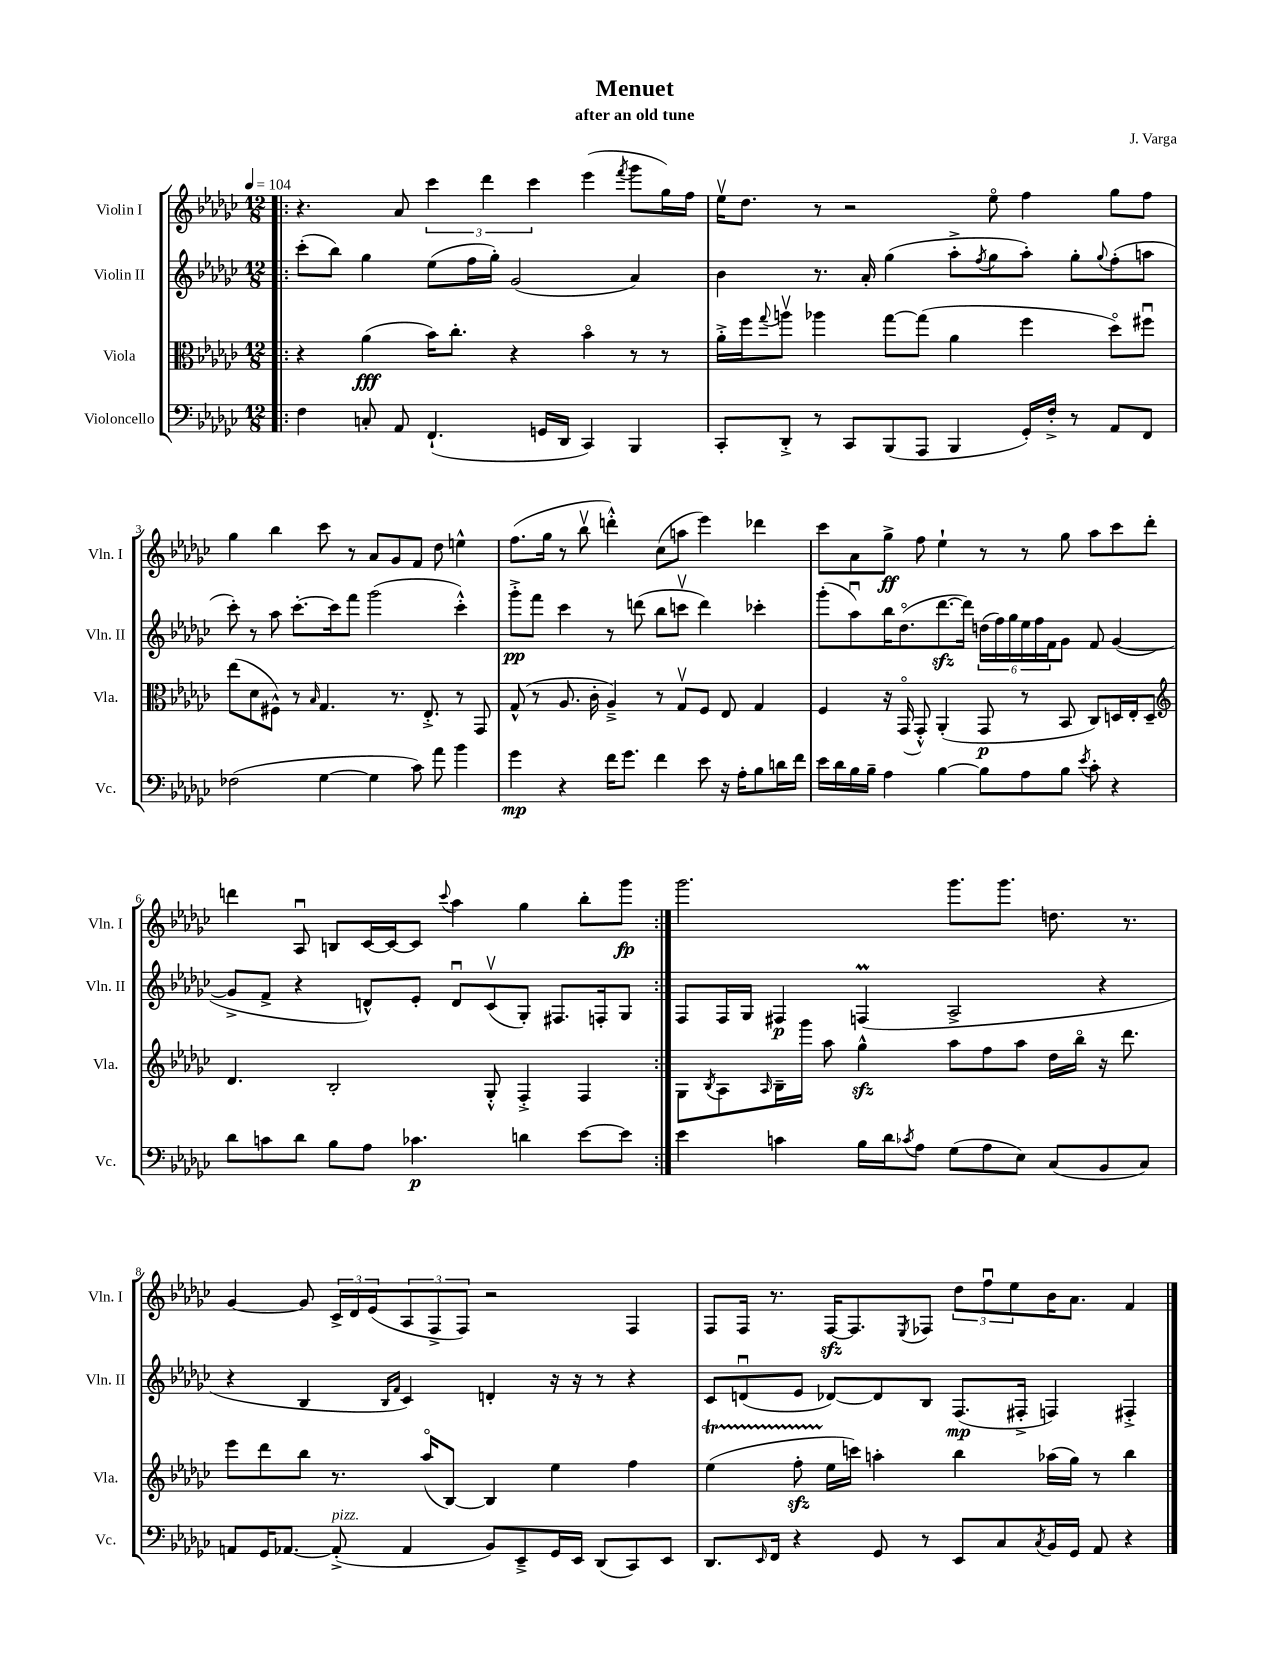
\header { title = "Menuet" composer = "J. Varga" subtitle = "after an old tune" }
<<
\new StaffGroup <<
\new Staff = "s0" \with { instrumentName = "Violin I" shortInstrumentName = "Vln. I" } {
    \clef treble \key ges \major \numericTimeSignature \time 12/8 \tempo 4 = 104
    \repeat volta 2 { \bar ".|:" r4. aes'8 \tuplet 3/2 { ces'''4 des'''4 ces'''4 } ees'''4( \acciaccatura { f'''8 } ges'''8 ges''16) f''16 |
    ees''16\upbow des''8. r8 r2 ees''8\flageolet f''4 ges''8 f''8 |
    ges''4 bes''4 ces'''8 r8 aes'8 ges'8 f'8 des''8 e''4-^ |
    f''8.( ges''16 r8 bes''8\upbow d'''4-.-^) ces''8( a''8 ees'''4) des'''4 |
    ces'''8 aes'8 ges''8->\ff f''8 ees''4-! r8 r8 ges''8 aes''8 ces'''8 des'''8-. |
    d'''4 aes8\downbow b8 ces'16~ ces'16~ ces'8 \appoggiatura { ces'''8 } aes''4 ges''4 bes''8-. ges'''8\fp | }
    ges'''2. ges'''8. ges'''8. d''8. r8. |
    ges'4~ ges'8 \tuplet 3/2 { ces'16-> des'16 ees'16( } \tuplet 3/2 { aes8 f8-> f8) } r2 f4 |
    f8 f16 r8. f16~\sfz f8. \acciaccatura { ees8 } fes8 \tuplet 3/2 { des''8 f''8\downbow ees''8 } bes'16 aes'8. f'4 \bar "|." |
}
\new Staff = "s1" \with { instrumentName = "Violin II" shortInstrumentName = "Vln. II" } {
    \clef treble \key ges \major \numericTimeSignature \time 12/8
    \repeat volta 2 { \bar ".|:" ces'''8-.( bes''8) ges''4 ees''8( f''16 ges''16-.) ges'2( aes'4) |
    bes'4 r8. aes'16-. ges''4( aes''8-.-> \acciaccatura { f''8 } ges''8 aes''8-.) ges''8-. \appoggiatura { ges''8 } f''8-.( a''8 |
    ces'''8-.) r8 aes''8 ces'''8.~-. ces'''16 f'''8 ges'''2( ces'''4-.-^) |
    ges'''8-.->\pp f'''8 ces'''4 r8 d'''8( bes''8 c'''8\upbow d'''4) ces'''4-. |
    ges'''8-.( aes''8\downbow) bes''16 des''8.\flageolet( des'''8.~\sfz des'''16) \tuplet 6/4 { d''16( f''16) ges''16 ees''16 f''16 f'16 } ges'8 f'8 ges'4~( |
    ges'8-> f'8-> r4 d'8-^) ees'8-. d'8\downbow ces'8\upbow( ges8-.) fis8. f16-. ges8 | }
    f8 f16 ges16 fis4\p f4\prall( aes2-> r4 |
    r4 bes4 \grace { bes16 f'16 } ces'4) d'4-. r16 r16 r8 r4 |
    ces'8 d'8\downbow( ees'8 des'8~) des'8 bes8 f8.\mp( fis16-.-> f4) fis4-.-> \bar "|." |
}
\new Staff = "s2" \with { instrumentName = "Viola" shortInstrumentName = "Vla." } {
    \clef alto \key ges \major \numericTimeSignature \time 12/8
    \repeat volta 2 { \bar ".|:" r4 aes'4\fff( bes'16) ces''8.-. r4 bes'4\flageolet r8 r8 |
    aes'16-.-> f''16 \appoggiatura { ges''8 } a''8\upbow aes''4 ges''8~ ges''8( aes'4 f''4 des''8\flageolet) fis''8\downbow |
    ees''8( des'8 fis8-^) r8 \grace { bes16 } ges4. r8. ees8.-.-> r8 ges,8 |
    ges8-^( r8 aes8. ces'16-. aes4--->) r8 ges8\upbow f8 ees8 ges4 |
    f4 r16 ges,16\flageolet( ges,8-.-^) aes,4-.( ges,8\p r8 bes,8 ces8) d16 ees16-. d8-- |
    \clef treble des'4. bes2-. ges8-.-^ f4-.-> f4 | }
    ges8 \acciaccatura { bes8 } aes8 \grace { aes16 } bes16-- ges'''16 aes''8 ges''4-^\sfz aes''8 f''8 aes''8 des''16 bes''16\flageolet r16 des'''8. |
    ees'''8 des'''8 bes''8 r8. aes''16\flageolet( bes8~) bes4 ees''4 f''4 |
    ees''4\startTrillSpan( f''8-.\sfz ees''16\stopTrillSpan c'''16) a''4-. bes''4 aes''16( ges''16) r8 bes''4 \bar "|." |
}
\new Staff = "s3" \with { instrumentName = "Violoncello" shortInstrumentName = "Vc." } {
    \clef bass \key ges \major \numericTimeSignature \time 12/8
    \repeat volta 2 { \bar ".|:" f4 c8-. aes,8 f,4.-!( g,16 des,16 ces,4) bes,,4 |
    ces,8-. des,8-.-> r8 ces,8 bes,,8( aes,,8 bes,,4 ges,16-.) f16-.-> r8 aes,8 f,8 |
    fes2( ges4~ ges4 ces'8) aes'8 bes'4 |
    ges'4\mp r4 f'16 ges'8. f'4 ees'8 r16 aes16-. bes8 d'16 f'16 |
    ees'16 des'16 bes16 bes16-- aes4 bes4~ bes8 aes8 bes8 \acciaccatura { ees'8 } ces'8-. r4 |
    des'8 c'8 des'8 bes8 aes8 ces'4.\p d'4 ees'8~ ees'8 | }
    ees'4 c'4 bes16 des'16 \acciaccatura { ces'8 } aes8 ges8( aes8 ees8) ces8( bes,8 ces8) |
    a,8 ges,16 aes,8.~ aes,8-.->^\markup { \italic "pizz." }( aes,4 bes,8) ees,8---> ges,16 ees,16 des,8( ces,8) ees,8 |
    des,8. \grace { ees,16 } f,16 r4 ges,8 r8 ees,8 ces8 \acciaccatura { ces8 } bes,16 ges,16 aes,8 r4 \bar "|." |
}
>>
>>
